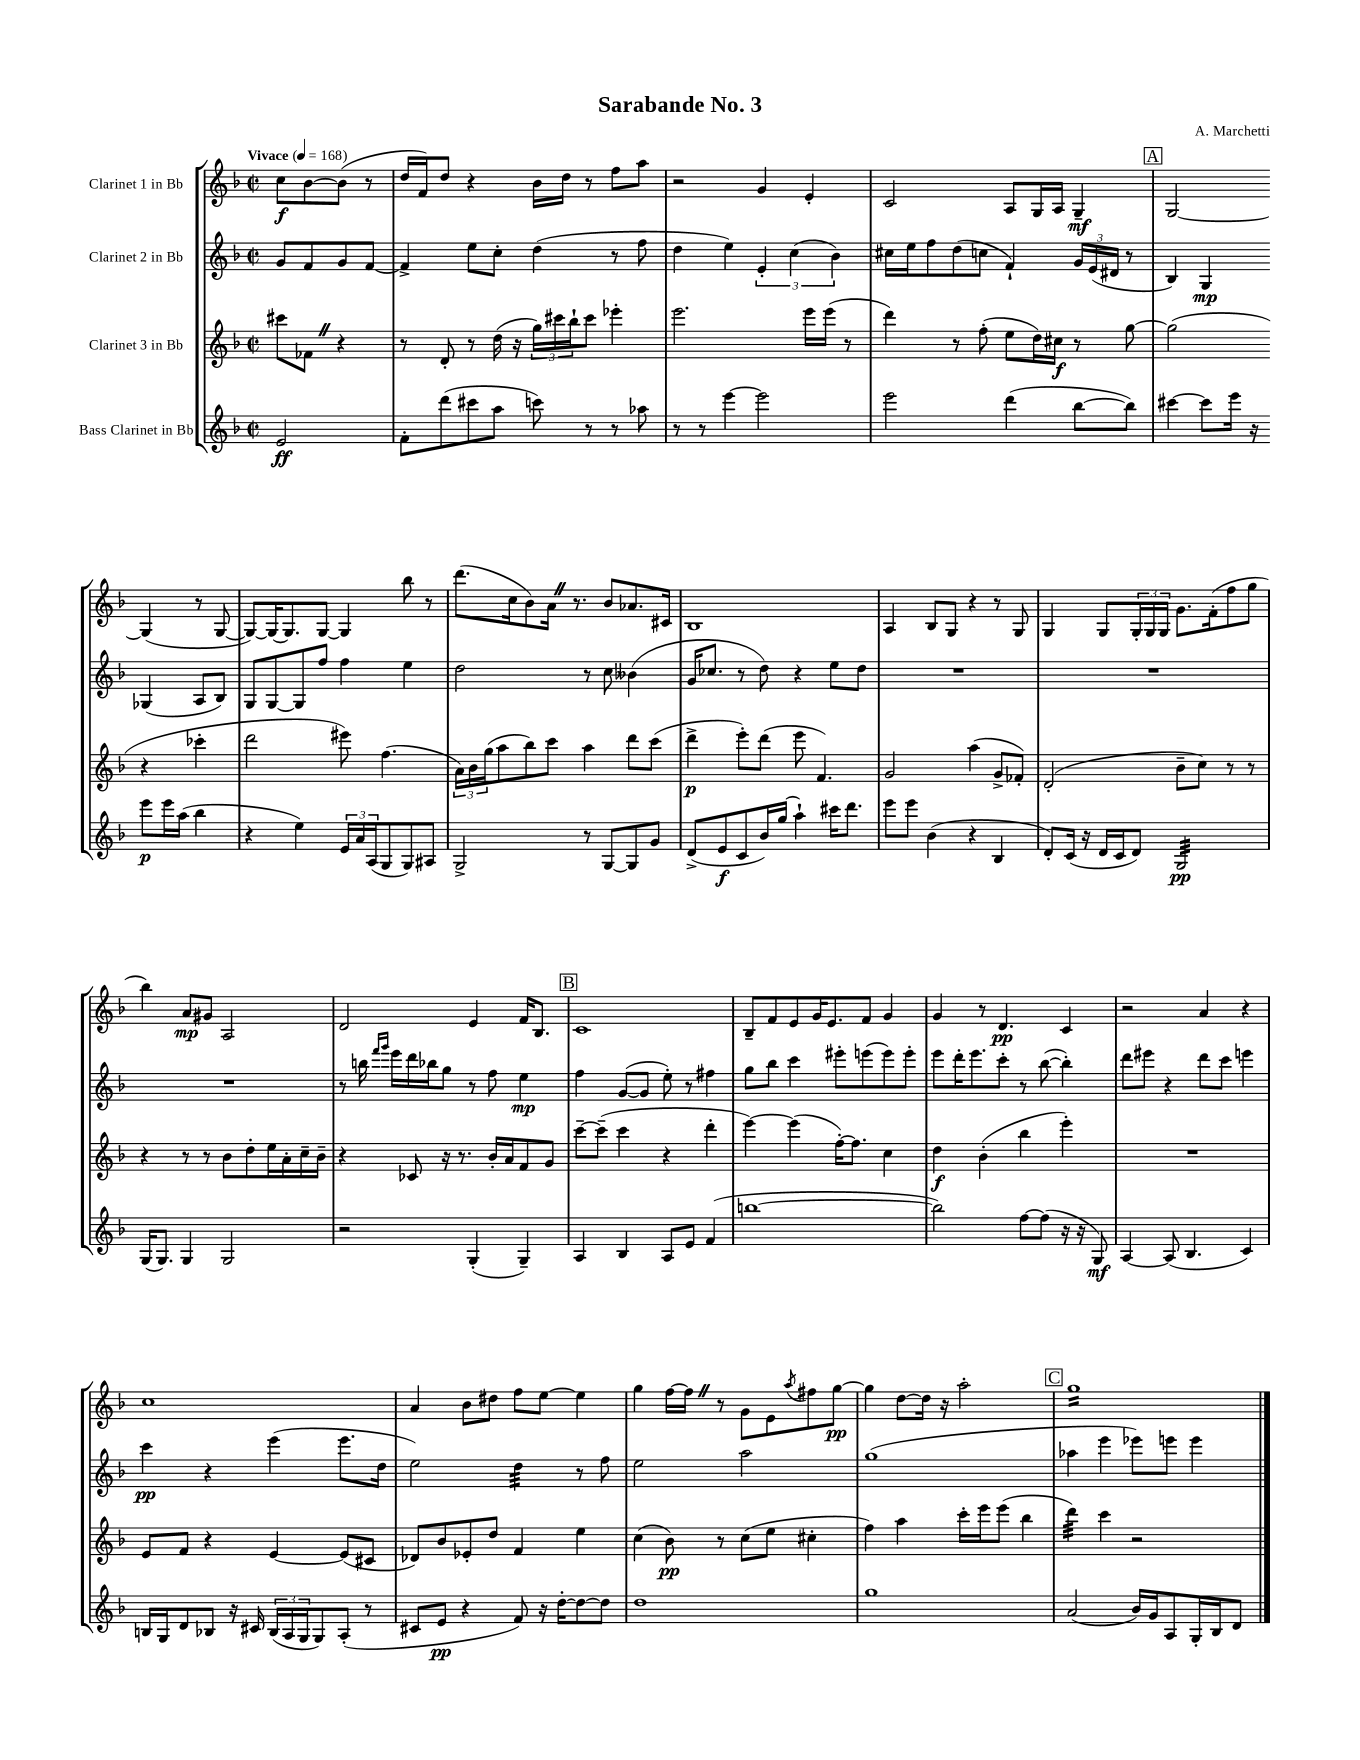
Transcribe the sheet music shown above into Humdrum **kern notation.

**kern	**kern	**kern	**kern
*staff4	*staff3	*staff2	*staff1
*clefG2	*clefG2	*clefG2	*clefG2
*k[b-]	*k[b-]	*k[b-]	*k[b-]
*M2/2	*M2/2	*M2/2	*M2/2
*met(c|)	*met(c|)	*met(c|)	*met(c|)
*MM168	*MM168	*MM168	*MM168
2e	8ccc#	8g	8cc
.	8f-	8f	[8b-
.	4r	8g	(8b-]
.	.	[8f	8r
=	=	=	=
8f'	8r	4f^]	16dd
.	.	.	16f)
(8ddd	8d'	.	8dd
8ccc#	8r	8ee	4r
8aa	(16dd	8cc'	.
.	16r	.	.
8ccc)	24gg)	(4dd	16b-
.	24ccc#	.	.
.	.	.	16dd
.	24bb-`	.	.
8r	8ccc#	.	8r
8r	4eee-'	8r	8ff
8aa-	.	8ff	8aa
=	=	=	=
8r	2.eee	4dd	2r
8r	.	.	.
[4eee	.	4ee)	.
2eee]	.	6e'	4g
.	.	(6cc	.
.	16eee	.	4e'
.	(16eee	.	.
.	.	6b-)	.
.	8r	.	.
=	=	=	=
2eee	4ddd)	16cc#	2c
.	.	16ee	.
.	.	8ff	.
.	8r	(8dd	.
.	(8ff'	8cc	.
(4ddd	8ee	4f`)	8A
.	16dd)	.	16G
.	16cc#	.	16A
[8bb-	8r	24g	4G~
.	.	(24e	.
.	.	24d#	.
8bb-])	[8gg	8r	.
=	=	=	=
[4ccc#	(2gg]	4B-)	[2G
8ccc#]	.	4G	.
16eee	.	.	.
16r	.	.	.
8eee	4r	(4G-	(4G]
16eee	.	.	.
(16aa	.	.	.
4bb-	4ccc-'	8A	8r
.	.	8B-)	[8G
=	=	=	=
4r	2ddd	8G	8G_)
.	.	[8G	16G_
.	.	.	8.G]
4ee)	.	8G]	.
.	.	8ff	[8G
24e	8eee#)	4ff	4G]
24a	.	.	.
(24A	.	.	.
8G	(4.ff	.	.
8G)	.	4ee	8bb-
8A#	.	.	8r
=	=	=	=
2G^	24a)	2dd	(8.ddd
.	24b-	.	.
.	(24gg	.	.
.	8aa	.	.
.	.	.	16cc
.	8bb-)	.	8b-)
.	8ccc	.	16a
.	.	.	8.r
8r	4aa	8r	.
[8G	.	8cc	8b-
8G]	8ddd	(4b--	8.a-
8g	(8ccc	.	.
.	.	.	16c#
=	=	=	=
(8d^	4ddd^	16g	1B-
.	.	8.cc-	.
8e	.	.	.
8c	8eee')	8r	.
16b-)	(8ddd	8dd)	.
(16gg	.	.	.
4aa`)	8eee	4r	.
.	4.f)	.	.
16ccc#	.	8ee	.
8.ddd	.	.	.
.	.	8dd	.
=	=	=	=
8eee	2g	1r	4A
8eee	.	.	.
(4b-	.	.	8B-
.	.	.	8G
4r	(4aa	.	4r
4B-	8g^	.	8r
.	8f-')	.	8G
=	=	=	=
8d')	(2d'	1r	4G
(16c	.	.	.
16r	.	.	.
16d	.	.	8G
16c	.	.	.
8d)	.	.	24G'
.	.	.	24G
.	.	.	24G
2G	8b-~	.	8.g
.	8cc)	.	.
.	.	.	(16f'
.	8r	.	8ff
.	8r	.	8gg
=	=	=	=
(16G	4r	1r	4bb-)
8.G)	.	.	.
4G	8r	.	8a
.	8r	.	8g#
2G	8b-	.	2A
.	8dd'	.	.
.	16ee	.	.
.	16a'	.	.
.	16cc~	.	.
.	16b-~	.	.
=	=	=	=
2r	4r	8r	2d
.	.	16bb	.
.	.	16qqfff	.
.	.	16qqggg	.
.	.	16eee	.
.	8c-	16ddd	.
.	.	16bb-	.
.	16r	8gg	.
.	8.r	.	.
(4G'	.	8r	4e
.	16b-'	8ff	.
.	16a	.	.
4G~)	8f	4ee	16f
.	.	.	8.B-
.	8g	.	.
=	=	=	=
4A	[8ccc~	4ff	1c
.	(8ccc~]	.	.
4B-	4ccc	([8g	.
.	.	8g]	.
8A	4r	8ee')	.
8e	.	8r	.
(4f	4ddd'	4ff#	.
=	=	=	=
[1bb	[4eee)	8gg	8B-~
.	.	8bb-	8f
.	(4eee]	4ccc	8e
.	.	.	16g
.	.	.	8.e
.	[16ff')	8eee#'	.
.	8.ff]	.	.
.	.	(8eee	8f
.	4cc	8eee)	4g
.	.	8eee'	.
=	=	=	=
2bb])	4dd	8eee	4g
.	.	16ddd'	.
.	.	8.eee	.
.	(4b-'	.	8r
.	.	8ccc'	4.d
[8ff	4bb-	8r	.
(8ff]	.	([8bb-	.
16r	4eee')	4bb-'])	4c
16r	.	.	.
8G)	.	.	.
=	=	=	=
[4A	1r	8ddd	2r
.	.	8eee#	.
(8A]	.	4r	.
4.B-	.	.	.
.	.	8ddd	4a
.	.	8ccc	.
4c)	.	4eee	4r
=	=	=	=
16B	8e	4ccc	1cc
16G	.	.	.
8d	8f	.	.
8B-	4r	4r	.
16r	.	.	.
16c#	.	.	.
(24B-	[4e	(4eee	.
24A	.	.	.
24G	.	.	.
8G)	.	.	.
(8A'	(8e]	8.eee	.
8r	8c#	.	.
.	.	16dd	.
=	=	=	=
8c#	8d-)	2ee)	4a
8e	8b-	.	.
4r	8e-'	.	8b-
.	8dd	.	8dd#
8f)	4f	4dd	8ff
16r	.	.	[8ee
[16dd'	.	.	.
8dd_	4ee	8r	4ee]
8dd]	.	8ff	.
=	=	=	=
1dd	(4cc	2ee	4gg
.	8b-)	.	[16ff
.	.	.	16ff]
.	8r	.	8r
.	(8cc	2aa	8g
.	8ee	.	8e
.	.	.	8qaa
.	4cc#'	.	8ff#
.	.	.	[8gg
=	=	=	=
1gg	4ff)	(1gg	4gg]
.	4aa	.	[8dd
.	.	.	16dd]
.	.	.	16r
.	16ccc'	.	2aa'
.	16eee	.	.
.	(8eee	.	.
.	4bb-	.	.
=	=	=	=
(2a	4ddd)	4aa-	1gg
.	4ccc	4eee	.
16b-)	2r	8eee-)	.
16g	.	.	.
8A	.	8eee	.
16G'	.	4eee	.
16B-	.	.	.
8d	.	.	.
==	==	==	==
*-	*-	*-	*-
